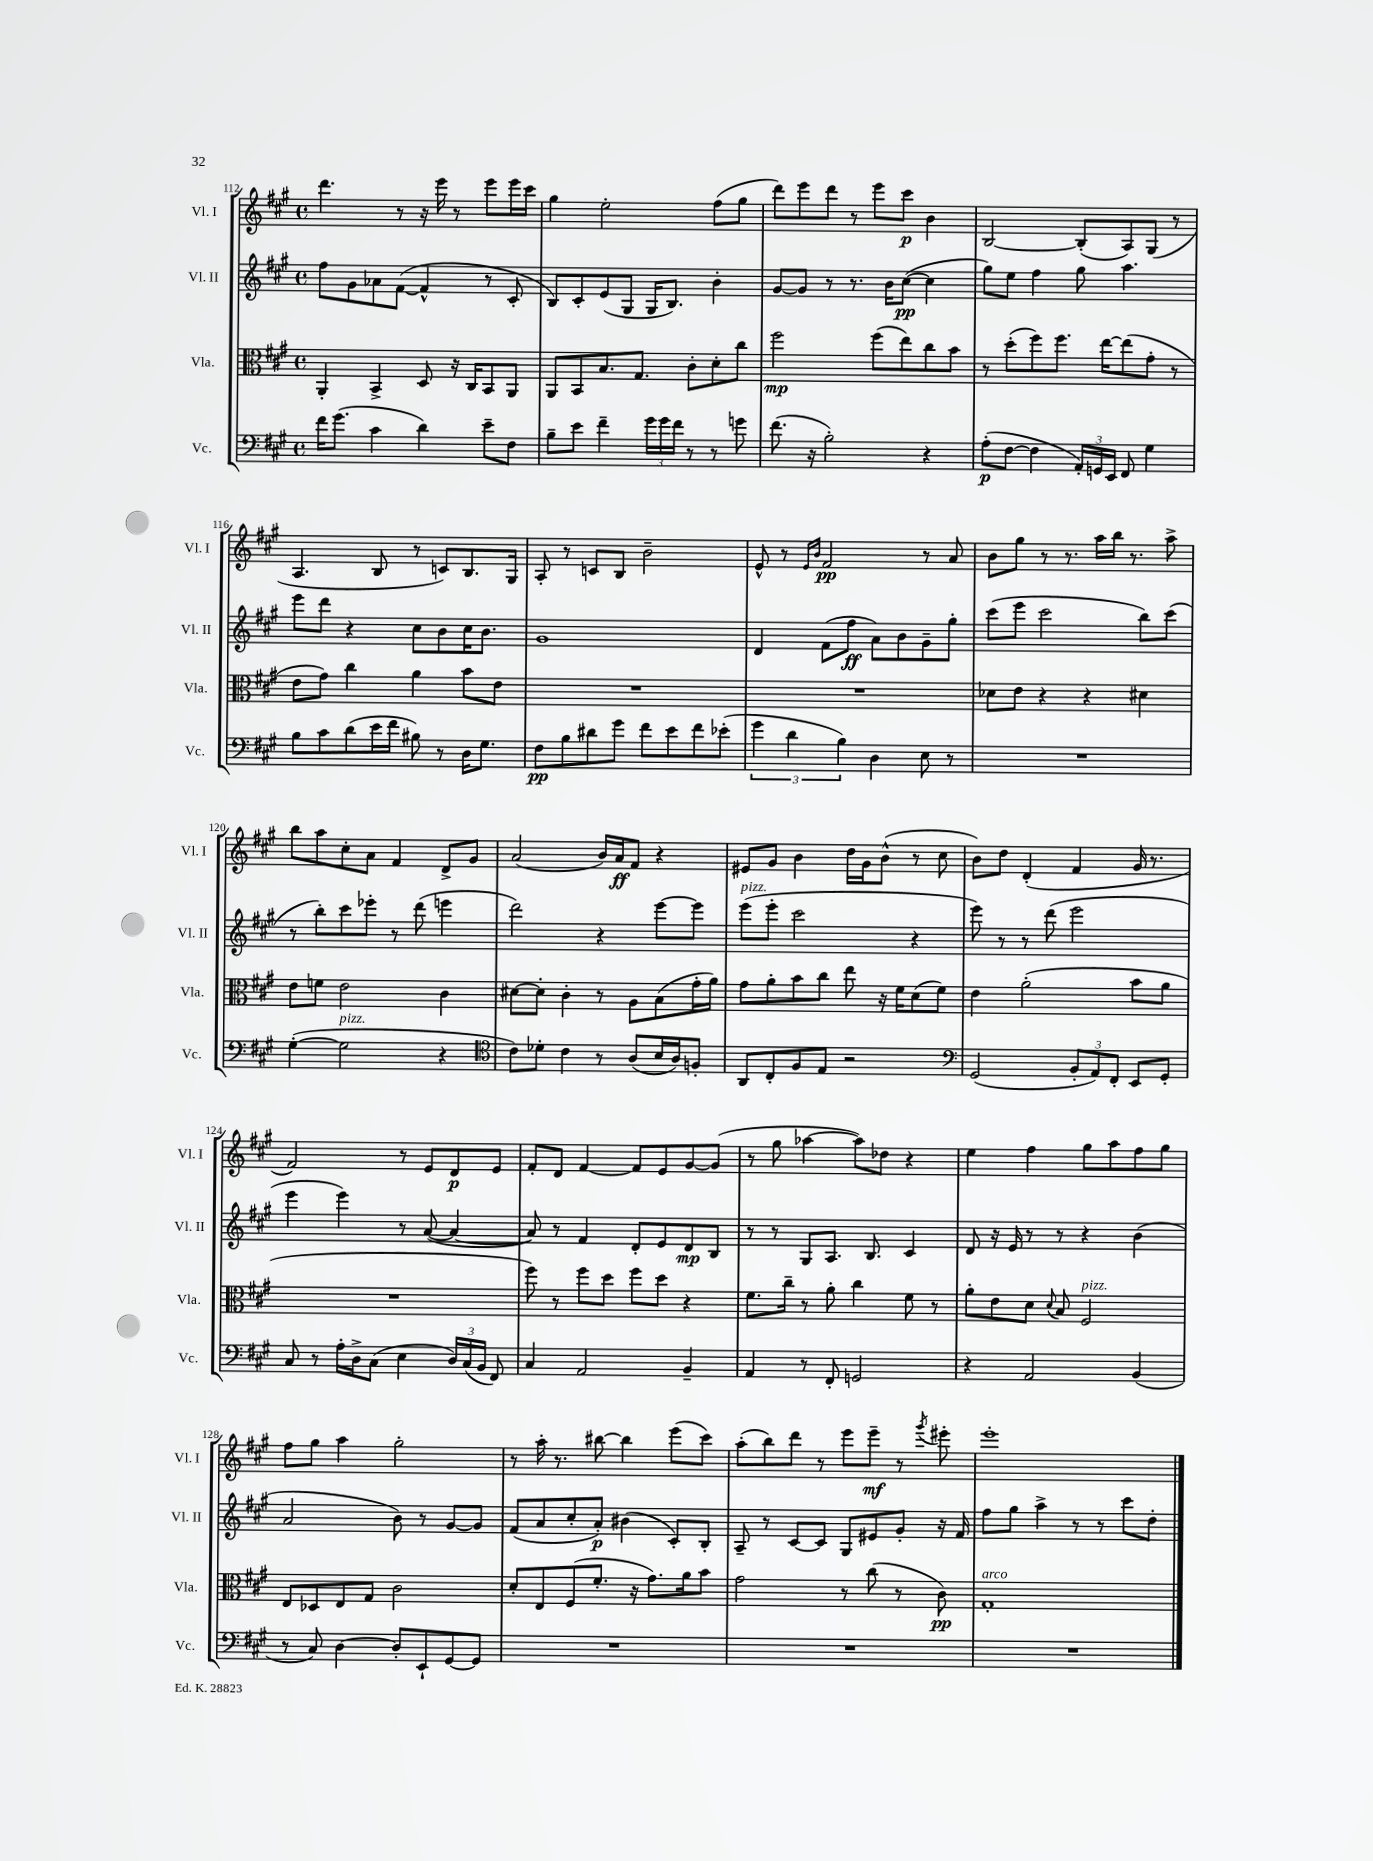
<<
\new StaffGroup <<
\new Staff = "s0" \with { instrumentName = "Vl. I" shortInstrumentName = "Vl. I" } {
    \clef treble \key a \major \defaultTimeSignature \time 4/4
    \autoBeamOff d'''4. r8 r16 e'''16 r8 e'''8[ e'''16 cis'''16] |
    gis''4 e''2-. fis''8[( gis''8] |
    d'''8[) e'''8 d'''8] r8 e'''8[ cis'''8]\p b'4 |
    b2~ b8[-.( a8) gis8]( r8 |
    a4. b8 r8 c'8[) b8. gis16] |
    a8-. r8 c'8[ b8] b'2-- |
    e'8-^ r8 \grace { e'16[ b'16] } fis'2\pp r8 a'8 |
    b'8[ gis''8] r8 r8. a''16[ b''16] r8. a''8-> |
    b''8[ a''8 cis''8-. a'8] fis'4 d'8[-> gis'8] |
    a'2( b'16[) a'16\ff fis'8] r4 |
    eis'8[ gis'8] b'4 d''16[ gis'16 b'8]-^( r8 cis''8 |
    b'8[) d''8] d'4-.( fis'4 gis'16 r8. |
    fis'2) r8 e'8[ d'8\p e'8] |
    fis'8[-. d'8] fis'4~ fis'8[ e'8 gis'8~ gis'8]( |
    r8 gis''8 aes''4~ aes''8[) des''8] r4 |
    e''4 fis''4 gis''8[ a''8 fis''8 gis''8] |
    fis''8[ gis''8] a''4 gis''2-. |
    r8 a''16-. r8. bis''8~ bis''4 e'''8[( cis'''8]) |
    a''8[-.( b''8) d'''8] r8 e'''8[ e'''8]--\mf r8 \acciaccatura { gis'''8 } eis'''8-. |
    e'''1-. \bar "|." |
}
\new Staff = "s1" \with { instrumentName = "Vl. II" shortInstrumentName = "Vl. II" } {
    \clef treble \key a \major \defaultTimeSignature \time 4/4
    \autoBeamOff fis''8[ gis'8 aes'8 fis'8]~( fis'4-^ r8 cis'8-. |
    b8[) cis'8-. e'8( gis8] gis16[ b8.]) b'4-. |
    gis'8[~ gis'8] r8 r8. b'16[ cis''8]~\pp( cis''4 |
    gis''8[) e''8] fis''4 gis''8 a''4. |
    e'''8[ d'''8] r4 cis''8[ b'8 cis''16 b'8.] |
    gis'1 |
    d'4 fis'8[( fis''8]\ff a'8[) b'8 gis'8-- gis''8]-. |
    cis'''8[( e'''8] cis'''2 b''8[) cis'''8]( |
    r8 b''8[-.) cis'''8 ees'''8]-. r8 d'''8( e'''4 |
    d'''2) r4 e'''8[~ e'''8] |
    e'''8[^\markup { \italic "pizz." }( e'''8]-. cis'''2 r4 |
    e'''8) r8 r8 d'''8( e'''2 |
    e'''4 e'''4) r8 a'8~( a'4~ |
    a'8) r8 fis'4 d'8[-. e'8 d'8\mp b8] |
    r8 r8 gis8[ a8.] b8. cis'4 |
    d'8 r16 e'16 r8 r8 r4 b'4( |
    a'2 b'8) r8 gis'8[~ gis'8] |
    fis'8[( a'8 cis''8-. a'8]-.\p) bis'4( cis'8[-.) b8]-. |
    a8-- r8 cis'8[~ cis'8] gis8[ eis'8 gis'8]-. r16 fis'16 |
    fis''8[ gis''8] a''4-> r8 r8 cis'''8[ d''8]-. \bar "|." |
}
\new Staff = "s2" \with { instrumentName = "Vla." shortInstrumentName = "Vla." } {
    \clef alto \key a \major \defaultTimeSignature \time 4/4
    \autoBeamOff a,4-. b,4-> d8 r16 cis16[ b,8 a,8] |
    a,8[ b,8 b8. gis8.] cis'8[-. d'8-. cis''8] |
    fis''2\mp fis''8[( e''8) cis''8 b'8] |
    r8 d''8[-.( fis''8) fis''8.] e''16[~ e''8( gis'8]-. r8 |
    e'8[ gis'8]) cis''4 a'4 b'8[ e'8] |
    R1 |
    R1 |
    des'8[ e'8] r4 r4 dis'4 |
    e'8[ f'8] e'2 cis'4 |
    dis'8[~ dis'8]-. cis'4-. r8 a8[ b8( gis'16-. a'16]) |
    gis'8[ a'8-. b'8 cis''8] e''8 r16 fis'16[ d'8( fis'8]) |
    e'4 a'2-.( b'8[ a'8] |
    R1 |
    fis''8) r8 fis''8[ d''8] fis''8[ d''8] r4 |
    fis'8.[ cis''16]-- r8 a'8-. cis''4 fis'8 r8 |
    a'8[-. e'8 d'8] \appoggiatura { d'8 } b8 fis2^\markup { \italic "pizz." } |
    e8[ des8 e8 gis8] cis'2 |
    d'8[-. e8 fis8( fis'8.]-. r16 gis'8.[) a'16 b'8] |
    gis'2 r8 cis''8( r8 cis'8\pp) |
    gis1-.^\markup { \italic "arco" } \bar "|." |
}
\new Staff = "s3" \with { instrumentName = "Vc." shortInstrumentName = "Vc." } {
    \clef bass \key a \major \defaultTimeSignature \time 4/4
    \autoBeamOff fis'16[ gis'8.]( cis'4 d'4) e'8[-- fis8] |
    b8[-- e'8] fis'4-- \tuplet 3/2 { gis'16[ gis'16 fis'16] } r8 r8 g'8 |
    fis'8.( r16 b2-.) r4 |
    a8[-.\p( fis8]~ fis4 \tuplet 3/2 { a,16[-.) g,16 e,16] } fis,8 gis4 |
    b8[ cis'8 d'8( e'16 fis'16] bis8) r8 d16[ gis8.] |
    fis8[\pp b8 dis'8 gis'8] fis'8[ e'8 fis'8 ees'8]-.( |
    \tuplet 3/2 { gis'4 d'4 b4) } d4 e8 r8 |
    R1 |
    gis4~-.( gis2^\markup { \italic "pizz." } r4 |
    \clef tenor cis'8[) des'8]-. cis'4 r8 a8[( b16 a16) f8]-. |
    a,8[ cis8-. fis8 e8] r2 |
    \clef bass gis,2( \tuplet 3/2 { b,8[-. a,8) fis,8]-. } e,8[ gis,8]-. |
    cis8 r8 a16[-. d16-> cis8]( e4 \tuplet 3/2 { d16[) cis16( b,16] } fis,8) |
    cis4 a,2 b,4-- |
    a,4 r8 fis,8-. g,2 |
    r4 a,2 b,4( |
    r8 cis8) d4~ d8[-. e,8-! gis,8~ gis,8] |
    R1 |
    R1 |
    R1 \bar "|." |
}
>>
>>
\layout { \context { \Score currentBarNumber = #112 } }
